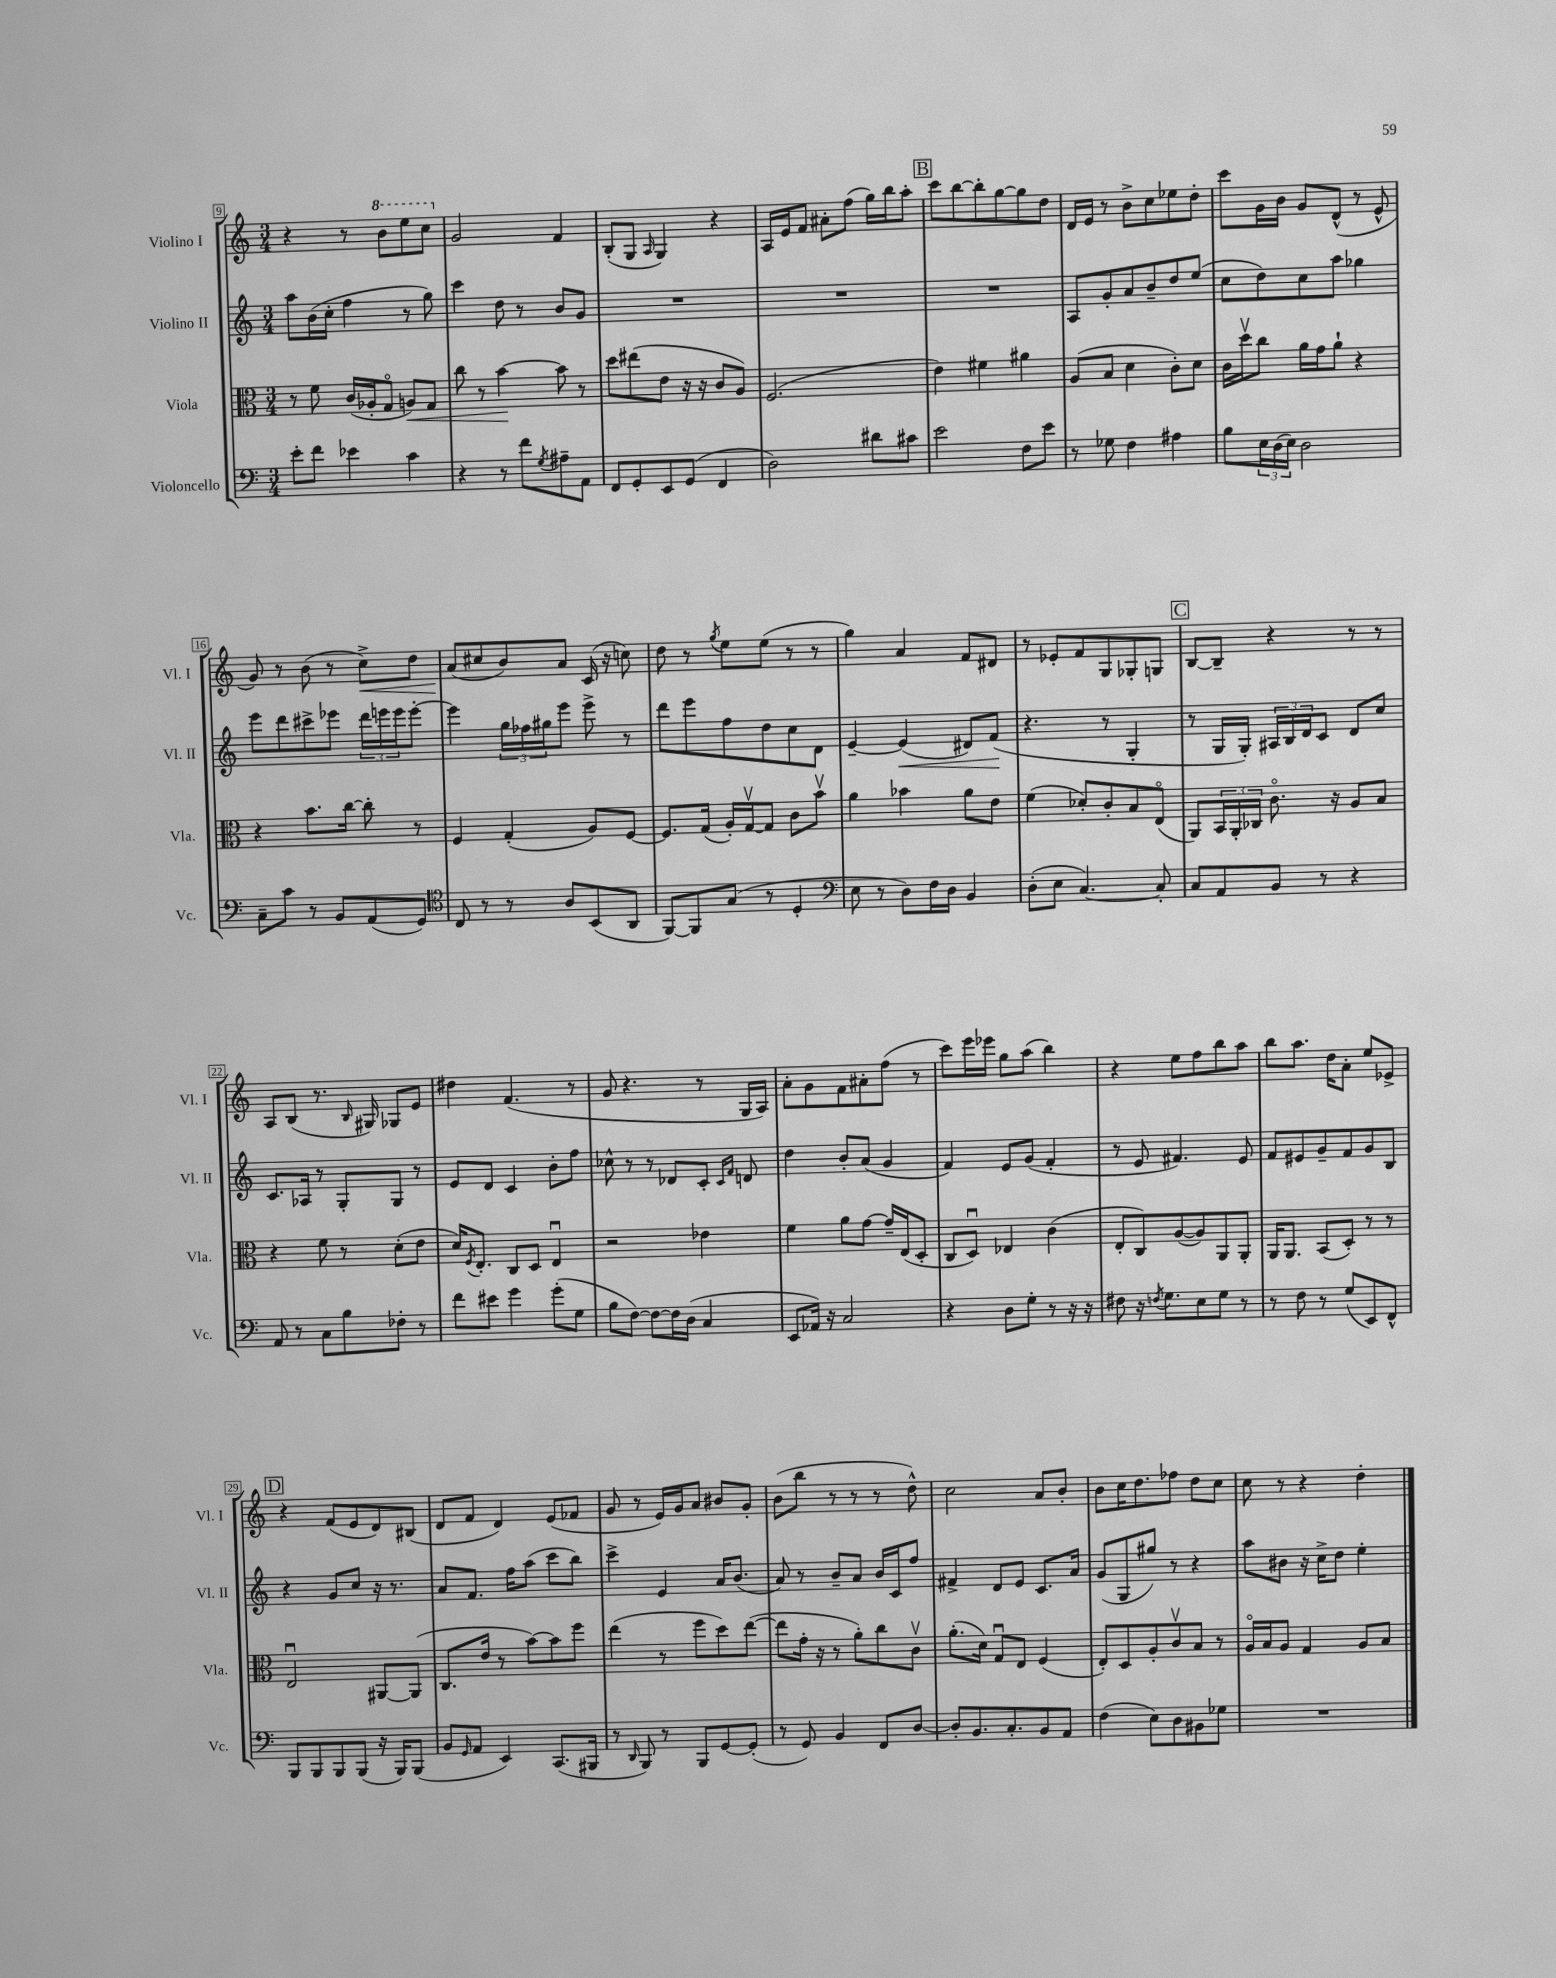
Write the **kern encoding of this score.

**kern	**kern	**kern	**kern
*staff4	*staff3	*staff2	*staff1
*clefF4	*clefC3	*clefG2	*clefG2
*k[]	*k[]	*k[]	*k[]
*M3/4	*M3/4	*M3/4	*M3/4
8e'	8r	8aa	4r
8f	8f	(16b	.
.	.	16cc'	.
4e-	(16c	4ff	8r
.	16A-'	.	.
.	8Go	.	8bb
4c	8A)	8r	8eee
.	8G	8gg)	8ccc
=	=	=	=
4r	8cc	4ccc	2g
.	8r	.	.
8r	[4b	8dd	.
8f	.	8r	.
8qG	.	.	.
8A#~	8b]	8b	4f
8AA	8r	8g	.
=	=	=	=
8FF	8dd	2.r	(8B'
8GG'	(8ee#	.	8G
.	.	.	16qqA
8EE	8e	.	4G)
(8GG	16r	.	.
.	16r	.	.
4FF	8c	.	4r
.	8A)	.	.
=	=	=	=
2D)	(2.F	2.r	16A
.	.	.	16e
.	.	.	8f
.	.	.	8a#'
.	.	.	(8ff
8d#	.	.	16gg)
.	.	.	16bb
8c#	.	.	8aa'
=	=	=	=
2e	4e)	2.r	8ccc
.	.	.	[8bb
.	4f#	.	8bb']
.	.	.	[8gg
8F	4a#	.	8gg]
8e	.	.	8dd
=	=	=	=
8r	(8A	8A	16d
.	.	.	16e
8G-	8B	8g'	8r
4F	4d	8a	8b^
.	.	8b~	8cc
4A#	8c')	8dd	8ee-
.	8d	(8ee	8dd'
=	=	=	=
8B	16c	8cc	8ccc
.	16ddv	.	.
24E	8cc	8dd)	16g
(24D	.	.	.
.	.	.	16b
24E)	.	.	.
2D	16a	8cc	8g
.	16g	.	.
.	8a`	8aa	(8d^^
.	4r	4gg-	8r
.	.	.	8e^^
=	=	=	=
8C~	4r	8eee	8g)
8c	.	8ddd	8r
8r	8.b	8ccc#^	(8b
8BB	.	8eee-	8r
.	[16cc	.	.
(8AA	8cc']	24ddd	8cc^)
.	.	24eee	.
.	.	24eee	.
8GG)	8r	[8eee'	8dd
=	=	=	=
*clefC4	*	*	*
8C	4F	4eee]	(8a
8r	.	.	8cc#
8r	(4G'	24gg	8b)
.	.	24ff-	.
.	.	24gg#	.
8A	.	8eee	8a
(8BB	8A)	8eee^	(16c
.	.	.	16r
8AA	[8F	8r	8cc)
=	=	=	=
[8FF)	8.F]	8ddd	8dd
8FF]	.	8eee	8r
.	(16G	.	.
.	.	.	8qgg
(8G	16A')	8ff	8ee
.	[16Gv	.	.
8r	8G]	8dd	(8ee
4D'	8c	8cc	8r
.	8bv	8d	8r
=	=	=	=
*clefF4	*	*	*
8E	4a	[4e~	4gg)
8r	.	.	.
8D)	4b-	(4e]	4a
16F	.	.	.
16D	.	.	.
4BB	8a	8d#)	8f
.	8e	(8f	8d#
=	=	=	=
(8D'	(4f	4.r	8r
8E	.	.	8e-'
[4.C)	8d-')	.	8f
.	8c'	8r	8G
.	8B	4G'	8G-'
8C']	(8Eo	.	8G
=	=	=	=
8C	8AA)	8r	[8B
8AA	24BB	16G	8B~]
.	24AA'	.	.
.	.	16G')	.
.	24C-	.	.
8BB	8.co	24A#	4r
.	.	24B	.
.	.	24d	.
8r	.	8c	.
.	16r	.	.
4r	8A	8d	8r
.	8B	8cc	8r
=	=	=	=
8AA	4r	8.c	8A
8r	.	.	(8B
.	.	16A-	.
8C	8f	8r	8.r
8B	8r	8G'	.
.	.	.	16qqB
.	.	.	16G#)
8F-'	(8d'	8G	8G-
8r	8e	8r	8e
=	=	=	=
8f	16d)	8e	4dd#
.	8qF	.	.
.	8.E'	.	.
8e#	.	8d	.
4g	8C	4c	(4.f
.	8D	.	.
(8g'	4Eu	8b'	.
8G	.	8ff	8r
=	=	=	=
8B	2r	8cc-^^	8g
[8F)	.	8r	4.r
8F_	.	8r	.
16F]	.	8d-	.
(16D	.	.	.
4C	4e-	8c'	8r
.	.	16qqc	.
.	.	16qqf	.
.	.	8d	16G
.	.	.	16A)
=	=	=	=
8EE	4f	4dd	8a'
16AA-)	.	.	8g
16r	.	.	.
2C	8a	8b'	8f
.	[8g	(8a	8a#'
.	16g~]	4g	(8ff
.	(16E	.	.
.	8D'	.	8r
=	=	=	=
4r	8C	4f)	8ccc)
.	8Du)	.	16eee
.	.	.	16eee-
8D	4E-	8e	8gg
8G'	.	(8g	(8aa
8r	(4c	4f'	4bb)
16r	.	.	.
16r	.	.	.
=	=	=	=
8F#	8E'	8r	4r
16r	8C)	8e	.
8qF	.	.	.
8.G	.	.	.
.	([8A	4.f#)	8ee
8E	8A])	.	8ff
8G	8AA	.	8bb
8r	8AA'	8e	8aa
=	=	=	=
8r	16AA	8f	8bb
.	8.AA	.	.
8F	.	8e#	8.aa
8r	(8BB	8g~	.
.	.	.	16dd
(8G	8D')	8f	8a'
8EE)	8r	8g	8ee
8FF^^	8r	8B	8e-^
=	=	=	=
8BBB	2Eu	4r	4r
8BBB	.	.	.
8BBB	.	8g	(8f
(8BBB	.	8cc	8e
16r	[8AA#	16r	8d)
16BBB)	.	8.r	.
(8BBB	(8AA#]	.	(8B#
=	=	=	=
8BB	8.C	8a	8d
16qqGG	.	.	.
8AA	.	8.f	8f
.	16e	.	.
4EE)	8r	.	4d)
.	.	16ff	.
.	[8b)	(8aa	.
(8.CC	8b]	8ccc	(8e
.	8ff	8bb)	8f-
16BBB#	.	.	.
=	=	=	=
8r	(4ee	4ccc^	8g
16qqDD	.	.	.
8BBB)	.	.	8r
8r	8r	4e	16e)
.	.	.	16g
8BBB	8ff	.	8a
[8GG	8dd)	16a	8b#
.	.	(8.b	.
(8GG']	([8ee	.	8g'
=	=	=	=
8r	8ee]	8a)	(8b
8GG)	16g'	8r	8bb
.	16r	.	.
4BB	8r	8b~	8r
.	8a')	8a	8r
8FF	8cc	16b	8r
.	.	16c	.
[8D	8cv	8ff	8dd^^)
=	=	=	=
8D']	(8.a'	4f#^	2cc
8.BB	.	.	.
.	16d)	.	.
.	8Gu	8d	.
8.C'	.	.	.
.	8E	8e	.
8BB	(4F	8.c	8a
8AA	.	.	8b'
.	.	16a	.
=	=	=	=
(4F	8E')	(8g	8b
.	8D	8G	16cc
.	.	.	8.dd
8E)	8A'	8gg#)	.
8D	8cv	8r	8ff-
8BB#	8B	4r	8dd
8G-	8r	.	8cc
=	=	=	=
2.r	16Ao	8aa	8cc
.	16B	.	.
.	8A	8b#	8r
.	4G	16r	4r
.	.	16cc^	.
.	.	8dd	.
.	8A	4ee'	4dd'
.	8B	.	.
==	==	==	==
*-	*-	*-	*-
